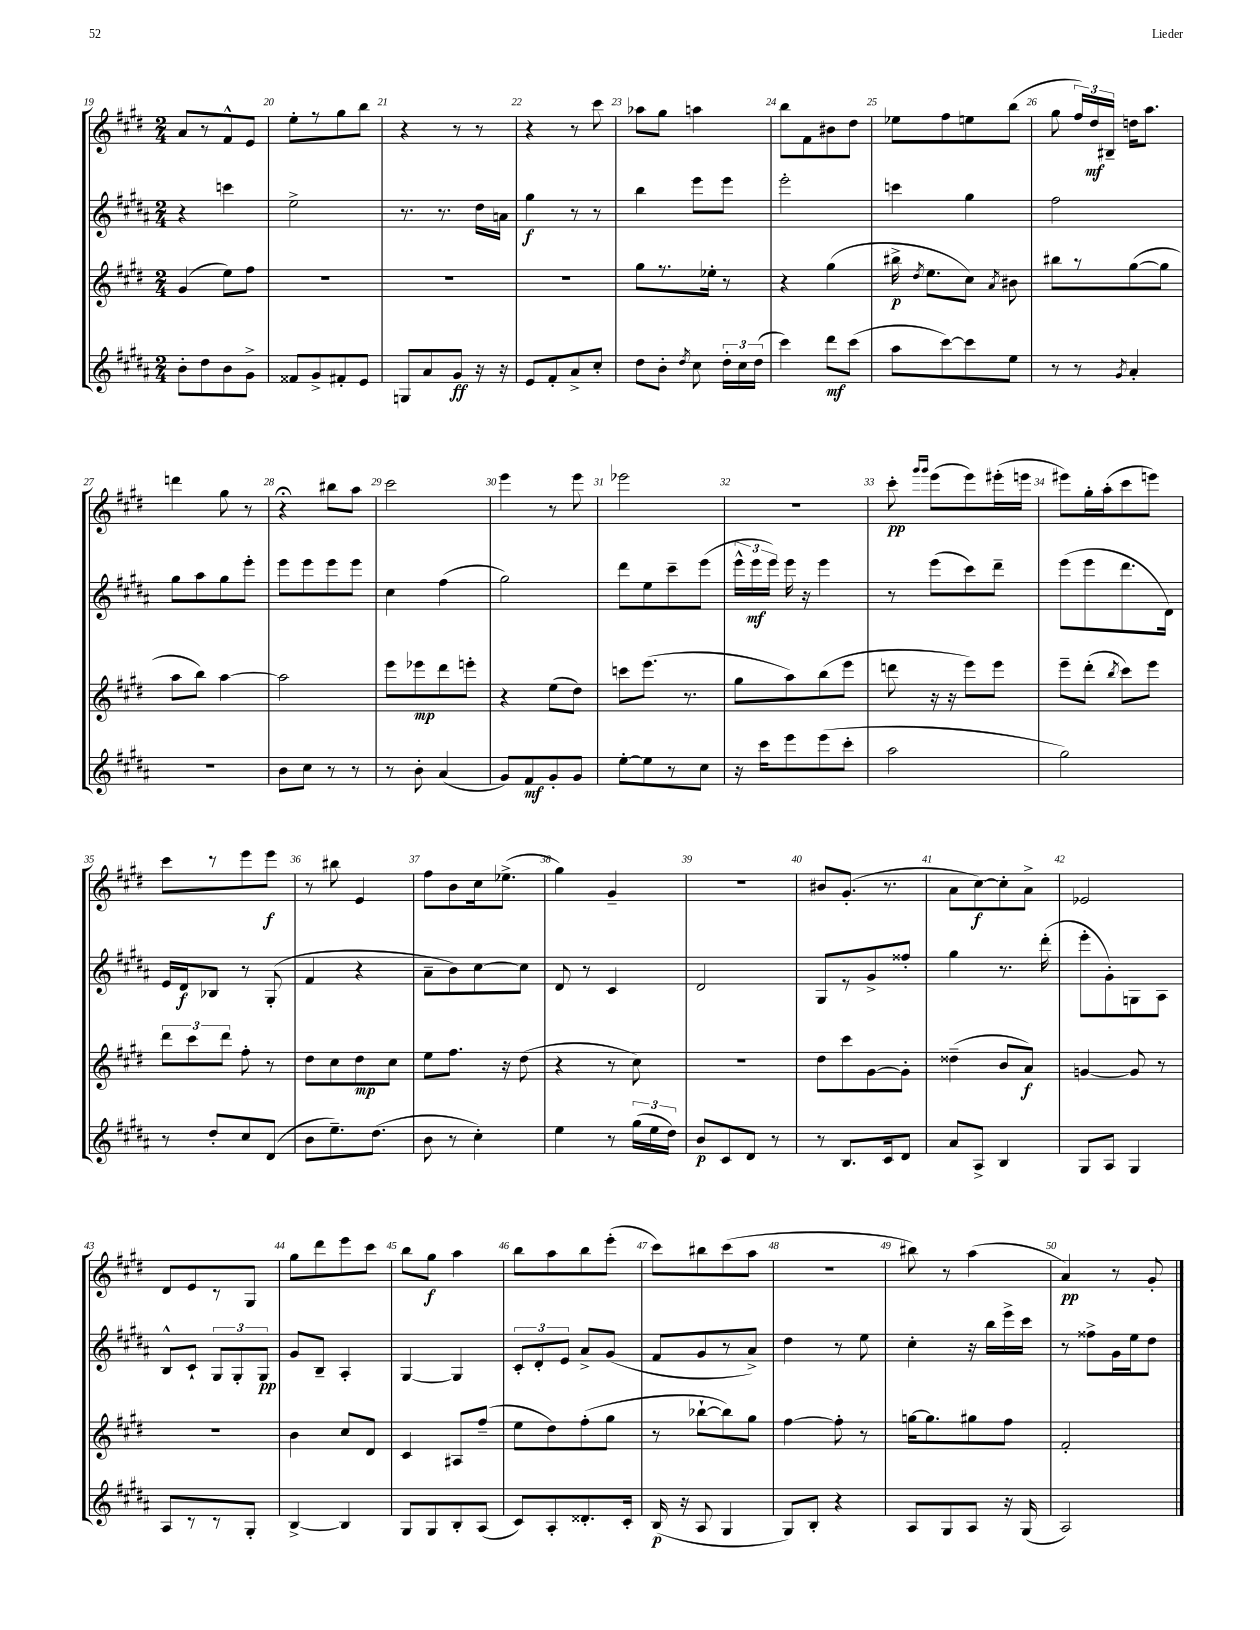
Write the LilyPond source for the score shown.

<<
\new StaffGroup <<
\new Staff = "s0" {
    \clef treble \key e \major \numericTimeSignature \time 2/4
    \autoBeamOff a'8[ r8 fis'8-^ e'8] |
    e''8[-. r8 gis''8 b''8] |
    r4 r8 r8 |
    r4 r8 cis'''8 |
    aes''8[ gis''8] a''4 |
    b''8[ fis'8 bis'8 dis''8] |
    ees''8[ fis''8 e''8 b''8]( |
    gis''8 \tuplet 3/2 { fis''16[) dis''16\mf bis16]-- } d''16[ a''8.] |
    d'''4 gis''8 r8 |
    r4\fermata bis''8[ a''8] |
    cis'''2 |
    e'''4 r8 e'''8 |
    ees'''2 |
    R2 |
    cis'''8-.\pp \grace { gis'''16[ gis'''16] } e'''8[( e'''8) eis'''16-.( e'''16] |
    eis'''8[) gis''16-. a''16-.( cis'''8 e'''8]) |
    cis'''8[ r8 e'''8 e'''8]\f |
    r8 bis''8 e'4 |
    fis''8[ b'8 cis''16 ees''8.]->( |
    gis''4) gis'4-- |
    R2 |
    bis'8[ gis'8.]-.( r8. |
    a'8[ cis''8~\f) cis''8-. a'8]-> |
    ees'2 |
    dis'8[ e'8 r8 gis8] |
    gis''8[ dis'''8 e'''8 cis'''8] |
    b''8[ gis''8]\f a''4 |
    b''8[ a''8 b''8 e'''8]-.( |
    cis'''8[) bis''8 cis'''8( a''8] |
    R2 |
    bis''8) r8 a''4( |
    a'4\pp) r8 gis'8-. \bar "|." |
}
\new Staff = "s1" {
    \clef treble \key b \major \numericTimeSignature \time 2/4
    \autoBeamOff r4 c'''4 |
    e''2-> |
    r8. r8. dis''16[ a'16] |
    gis''4\f r8 r8 |
    b''4 e'''8[ e'''8] |
    e'''2-. |
    c'''4 gis''4 |
    fis''2 |
    gis''8[ ais''8 gis''8 e'''8]-. |
    e'''8[ e'''8 e'''8 e'''8] |
    cis''4 fis''4( |
    gis''2) |
    dis'''8[ e''8 cis'''8-- e'''8]( |
    \tuplet 3/2 { e'''16[-^ e'''16\mf e'''16]) } e'''16 r16 e'''4 |
    r8 e'''8[( cis'''8) dis'''8]-- |
    e'''8[( e'''8 dis'''8. dis'16]) |
    e'16[ dis'16\f bes8] r8 gis8-.( |
    fis'4 r4 |
    ais'8[-- b'8) cis''8~ cis''8] |
    dis'8 r8 cis'4 |
    dis'2 |
    gis8[ r8 gis'8-> fisis''8]-. |
    gis''4 r8. dis'''16-.( |
    e'''8[-. gis'8-.) g8 ais8] |
    b8[-^ cis'8]-! \tuplet 3/2 { gis8[ gis8-. gis8]\pp } |
    gis'8[ b8]-- ais4-. |
    gis4~ gis4 |
    \tuplet 3/2 { cis'8[-. dis'8-. e'8] } ais'8[-> gis'8]( |
    fis'8[ gis'8 r8 ais'8]->) |
    dis''4 r8 e''8 |
    cis''4-. r16 b''16[ e'''16-> cis'''16] |
    r8 fisis''8[-> gis'16 e''16 dis''8] \bar "|." |
}
\new Staff = "s2" {
    \clef treble \key e \major \numericTimeSignature \time 2/4
    \autoBeamOff gis'4( e''8[) fis''8] |
    R2 |
    R2 |
    R2 |
    gis''8[ r8. ees''16]-. r8 |
    r4 gis''4( |
    bis''16->\p \acciaccatura { dis''8 } e''8.[ cis''8]) \acciaccatura { a'8 } bis'8 |
    bis''8[ r8 gis''8~( gis''8] |
    a''8[ b''8]) a''4~ |
    a''2 |
    e'''8[ ees'''8\mp dis'''8 e'''8]-. |
    r4 e''8[( dis''8]) |
    c'''8[ e'''8.]( r8. |
    gis''8[ a''8) b''8( e'''8] |
    d'''8 r16 r16 e'''8[) e'''8] |
    e'''8[-- dis'''8]-.( \acciaccatura { b''8 } cis'''8[) e'''8] |
    \tuplet 3/2 { dis'''8[ cis'''8 dis'''8] } fis''8-. r8 |
    dis''8[ cis''8 dis''8\mp cis''8] |
    e''8[ fis''8.] r16 dis''8( |
    r4 r8 cis''8) |
    R2 |
    dis''8[ cis'''8 gis'8~ gis'8]-. |
    disis''4--( b'8[ a'8]\f) |
    g'4~ g'8 r8 |
    R2 |
    b'4 cis''8[ dis'8] |
    cis'4 ais8[ fis''8]--( |
    e''8[ dis''8) fis''8-.( gis''8] |
    r8 bes''8[~-! bes''8) gis''8] |
    fis''4~ fis''8-. r8 |
    g''16[~ g''8. gis''8 fis''8] |
    fis'2-. \bar "|." |
}
\new Staff = "s3" {
    \clef treble \key b \major \numericTimeSignature \time 2/4
    \autoBeamOff b'8[-. dis''8 b'8 gis'8]-> |
    fisis'8[ gis'8-> fis'8-. e'8] |
    g8[ ais'8 gis'8]\ff r16 r16 |
    e'8[ fis'8-. ais'8-> cis''8]-. |
    dis''8[ b'8]-. \acciaccatura { dis''8 } cis''8 \tuplet 3/2 { dis''16[-. cis''16 dis''16]( } |
    cis'''4) dis'''8[\mf cis'''8]( |
    ais''8[ cis'''8~) cis'''8 e''8] |
    r8 r8 \acciaccatura { gis'8 } ais'4-. |
    R2 |
    b'8[ cis''8] r8 r8 |
    r8 b'8-. ais'4( |
    gis'8[) fis'8\mf gis'8-. gis'8] |
    e''8[~-. e''8 r8 cis''8] |
    r16 cis'''16[ e'''8 e'''8( cis'''8]-. |
    ais''2 |
    gis''2) |
    r8 dis''8[-. cis''8 dis'8]( |
    b'8[ e''8.--) dis''8.]( |
    b'8 r8 cis''4-.) |
    e''4 r8 \tuplet 3/2 { gis''16[( e''16 dis''16]) } |
    b'8[\p cis'8 dis'8] r8 |
    r8 b8.[ cis'16 dis'8] |
    ais'8[ ais8]-> b4 |
    gis8[ ais8] gis4 |
    ais8[ r8 r8 gis8]-. |
    b4~-> b4 |
    gis8[ gis8 b8-. ais8]( |
    cis'8[) ais8-. disis'8.-. cis'16]-. |
    b16\p( r16 ais8 gis4 |
    gis8[) b8]-. r4 |
    ais8[ gis8 ais8] r16 gis16( |
    ais2) \bar "|." |
}
>>
>>
\layout { \context { \Score currentBarNumber = #19 \override BarNumber.break-visibility = ##(#f #t #t) barNumberVisibility = #all-bar-numbers-visible } }
